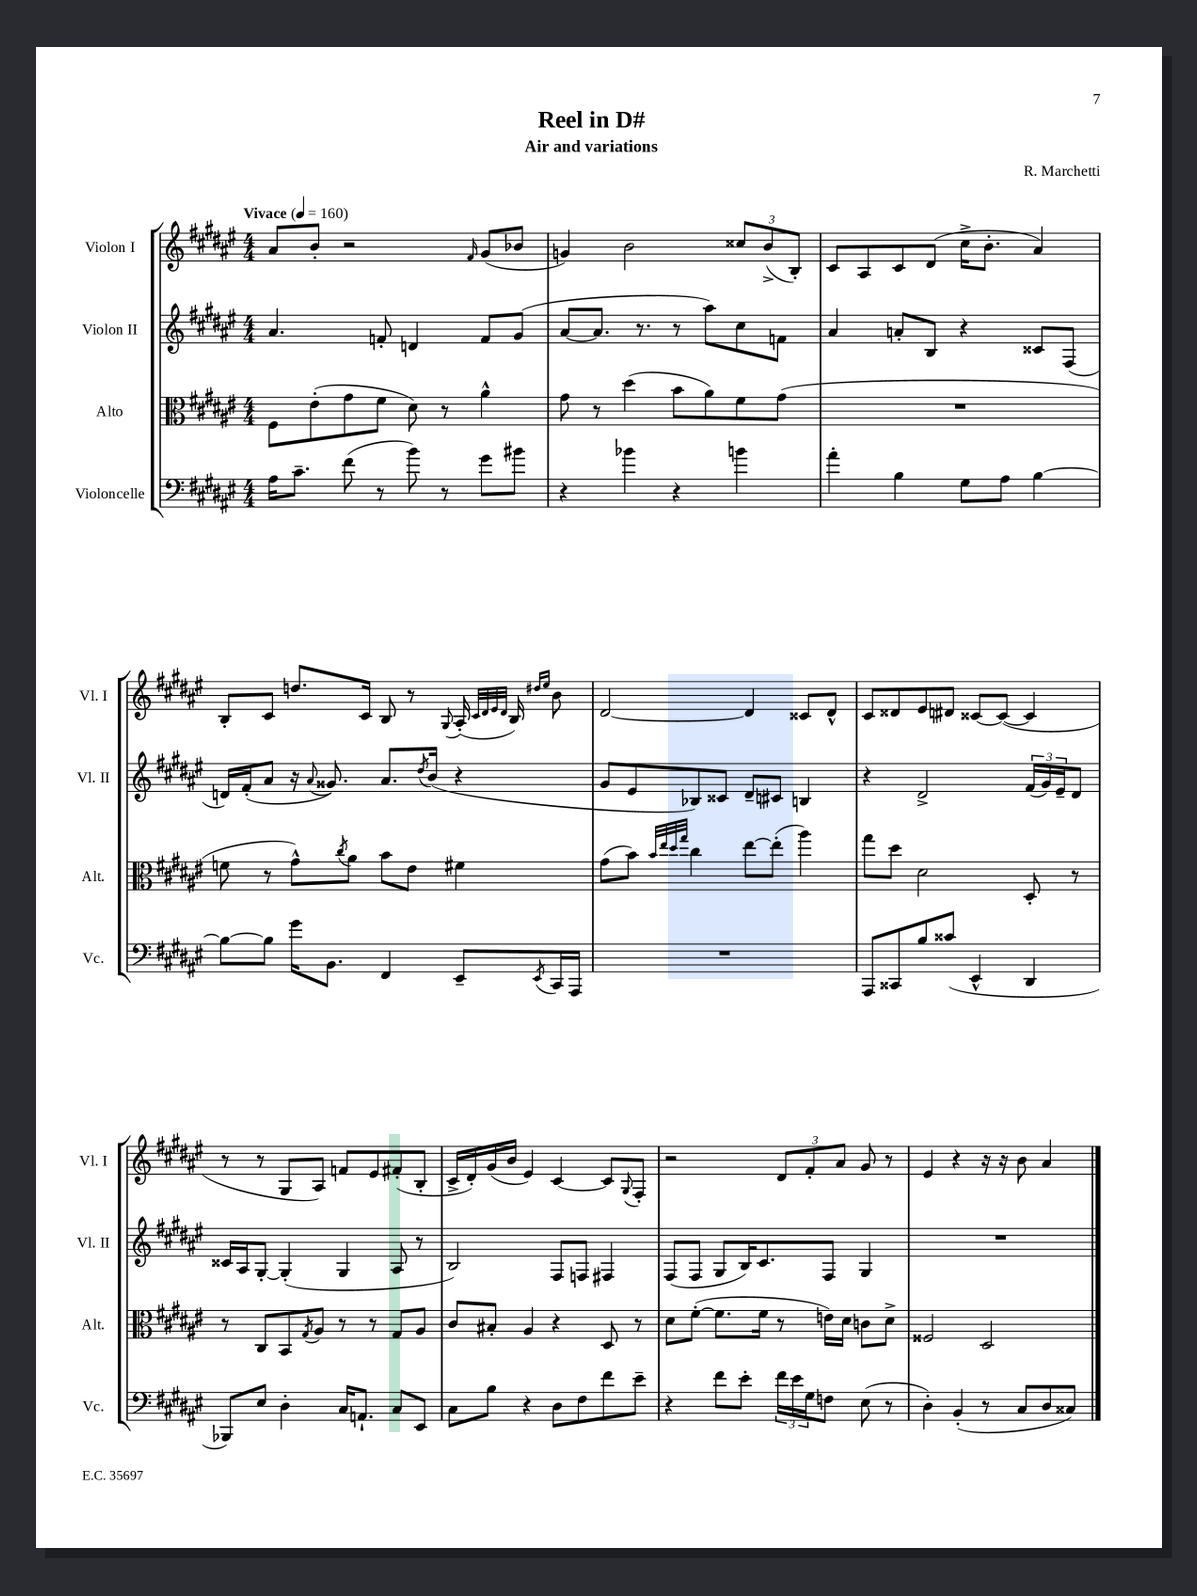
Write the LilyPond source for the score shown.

\header { title = "Reel in D#" composer = "R. Marchetti" subtitle = "Air and variations" }
<<
\new StaffGroup <<
\new Staff = "s0" \with { instrumentName = "Violon I" shortInstrumentName = "Vl. I" } {
    \clef treble \key fis \major \numericTimeSignature \time 4/4 \tempo "Vivace" 4 = 160
    ais'8 b'8-. r2 \grace { fis'16 } gis'8( bes'8 |
    g'4) b'2 \tuplet 3/2 { cisis''8 b'8->( b8-.) } |
    cis'8 ais8 cis'8 dis'8( cis''16-> b'8.-. ais'4) |
    b8-. cis'8 d''8. cis'16 b8 r8 \appoggiatura { gis8 } ais16-.( \grace { cis'32 dis'32 eis'32 dis'32 } b16) \grace { dis''16 eis''16 } b'8 |
    dis'2~ dis'4 cisis'8 dis'8-^ |
    cis'8 disis'8 eis'8 dis'8 cisis'8~ cisis'8~( cisis'4 |
    r8 r8 gis8 ais8) f'8 eis'8 fis'8-.( b8-. |
    cis'16-> dis'16-.) gis'16( b'16 eis'4) cis'4~ cis'8 \appoggiatura { gis8 } fis8-. |
    r2 \tuplet 3/2 { dis'8 fis'8-. ais'8 } gis'8 r8 |
    eis'4 r4 r16 r16 b'8 ais'4 \bar "|." |
}
\new Staff = "s1" \with { instrumentName = "Violon II" shortInstrumentName = "Vl. II" } {
    \clef treble \key fis \major \numericTimeSignature \time 4/4
    ais'4. f'8-. d'4 f'8 gis'8( |
    ais'8~ ais'8. r8. r8 ais''8) cis''8 f'8 |
    ais'4 a'8-. b8 r4 cisis'8 fis8( |
    d'16) fis'16-.( ais'8 r16 \appoggiatura { ais'8 } gisis'8.) ais'8. \acciaccatura { dis''8 } b'16( r4 |
    gis'8 eis'8 bes8) cisis'8 dis'8-- cis'8 b4 |
    r4 dis'2-> \tuplet 3/2 { fis'16( gis'16) eis'16-- } dis'8 |
    cisis'16 ais16 gis8~-. gis4-.( gis4 ais8 r8 |
    b2) fis8 f8 fis4 |
    fis8( fis8 gis8 b16) cis'8. fis8 gis4 |
    R1 \bar "|." |
}
\new Staff = "s2" \with { instrumentName = "Alto" shortInstrumentName = "Alt." } {
    \clef alto \key fis \major \numericTimeSignature \time 4/4
    fis8 eis'8-.( gis'8 fis'8 dis'8) r8 ais'4-^ |
    gis'8 r8 dis''4( b'8 ais'8) fis'8 gis'8( |
    R1 |
    f'8 r8 gis'8-^) \acciaccatura { cis''8 } ais'8 b'8 eis'8 fis'4 |
    gis'8( b'8) \grace { b'32 eis''32 dis''32 gis''32 } cis''4 eis''8~ eis''8-.( ais''4) |
    gis''8 dis''8 dis'2 dis8-. r8 |
    r8 cis8 b,8 \acciaccatura { gis8 } ais8 r8 r8 gis8 ais8 |
    cis'8 bis8-. ais4 r4 dis8 r8 |
    dis'8 fis'8~-.( fis'8. fis'16 r8 e'16) dis'16 c'8 dis'8-> |
    fisis2 dis2 \bar "|." |
}
\new Staff = "s3" \with { instrumentName = "Violoncelle" shortInstrumentName = "Vc." } {
    \clef bass \key fis \major \numericTimeSignature \time 4/4
    ais16 cis'8.-- fis'8( r8 b'8) r8 gis'8 bis'8 |
    r4 bes'4 r4 b'4 |
    ais'4-. b4 gis8 ais8 b4~ |
    b8~ b8 gis'16 b,8. fis,4 eis,8-- \acciaccatura { eis,8 } cis,16 ais,,16 |
    R1 |
    ais,,8 cisis,8 b8 cisis'8( eis,4-^ dis,4 |
    bes,,8) eis8 dis4-. cis16 a,8.-! cis8 eis,8 |
    cis8 b8 r4 dis8 fis8 fis'8 eis'8-- |
    r4 fis'8 eis'8-. \tuplet 3/2 { fis'16 eis'16 gis16 } f8 eis8( r8 |
    dis4-.) b,4-.( r8 cis8 dis8 cisis8) \bar "|." |
}
>>
>>
\layout { \context { \Score \remove "Bar_number_engraver" } }
